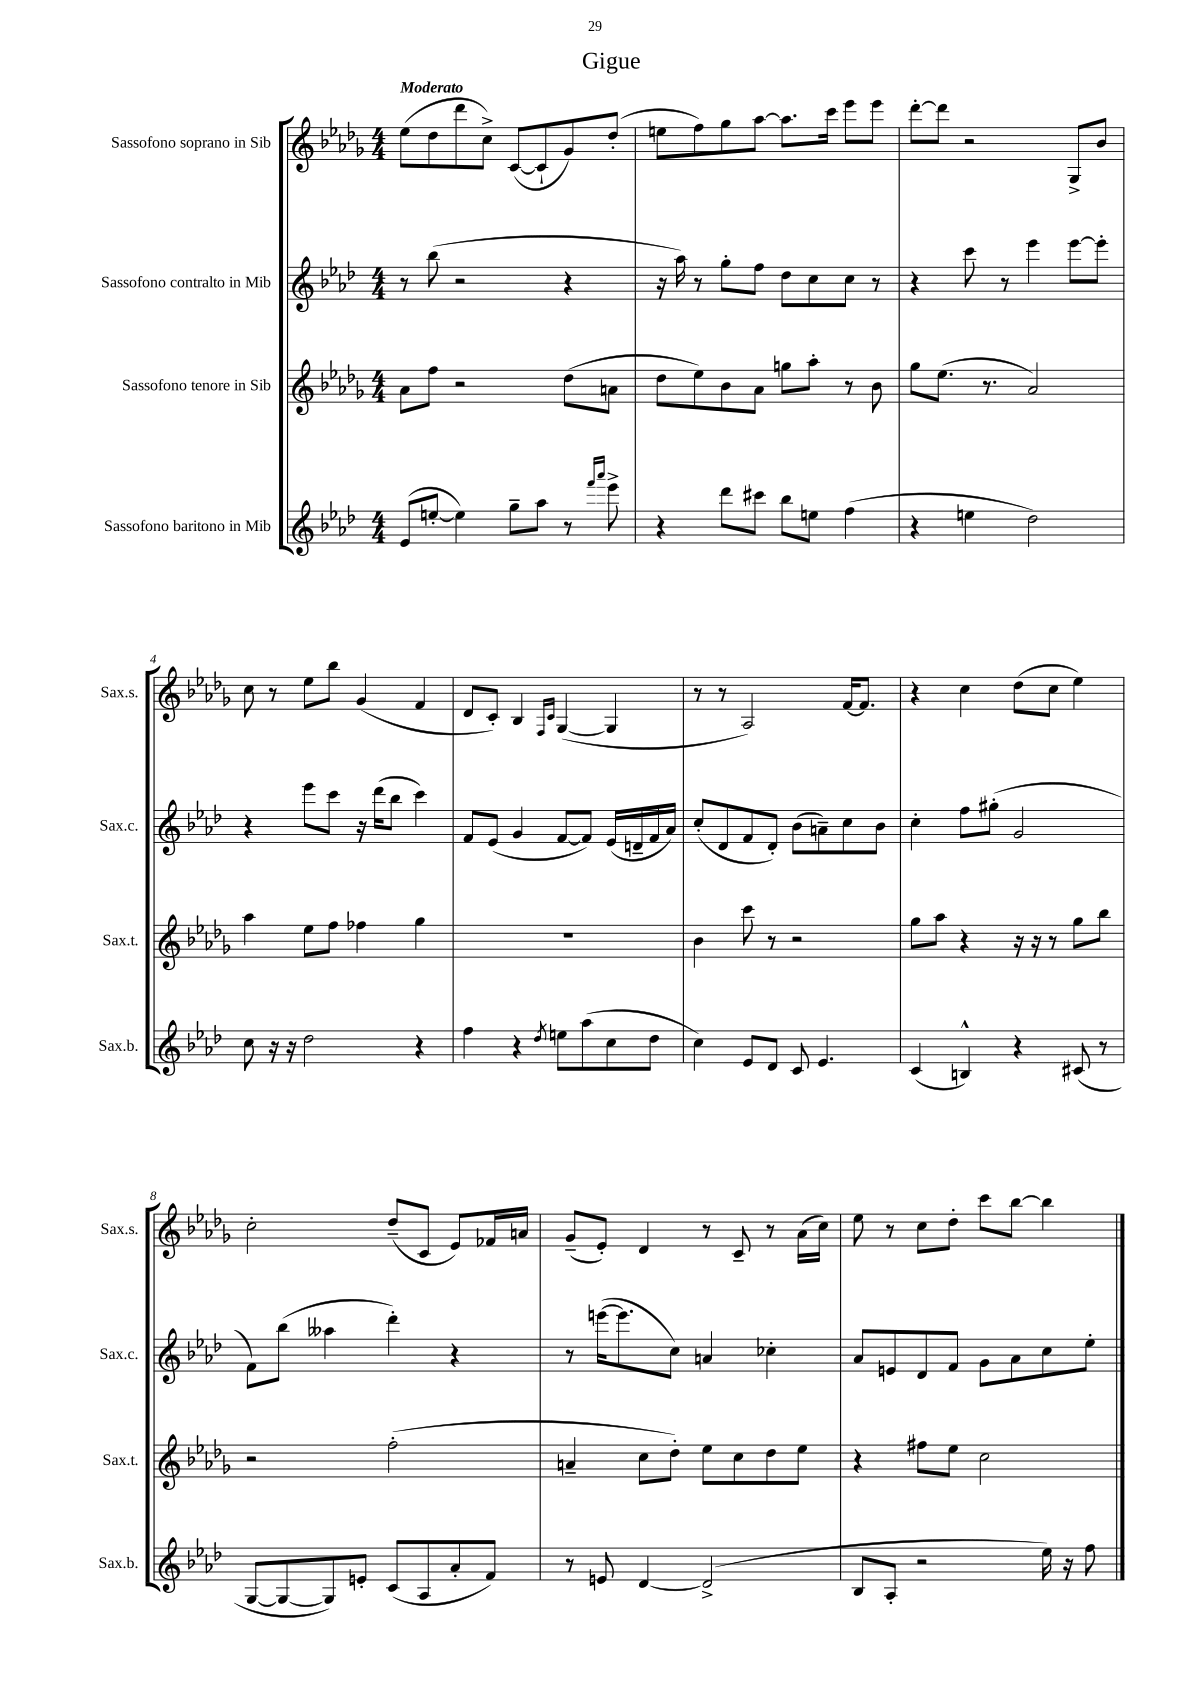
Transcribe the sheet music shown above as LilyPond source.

\header { title = "Gigue" }
<<
\new StaffGroup <<
\new Staff = "s0" \with { instrumentName = "Sassofono soprano in Sib" shortInstrumentName = "Sax.s." } {
    \clef treble \key des \major \numericTimeSignature \time 4/4 \tempo "Moderato"
    ees''8( des''8 des'''8 c''8->) c'8~( c'8-! ges'8) des''8-.( |
    e''8 f''8) ges''8 aes''8~ aes''8. c'''16 ees'''8 ees'''8 |
    des'''8~-. des'''8 r2 ges8-> bes'8 |
    c''8 r8 ees''8 bes''8 ges'4( f'4 |
    des'8 c'8-.) bes4 \grace { f16 c'16 } ges4~( ges4 |
    r8 r8 aes2) f'16~ f'8. |
    r4 c''4 des''8( c''8 ees''4) |
    c''2-. des''8--( c'8 ees'8) fes'16 a'16 |
    ges'8--( ees'8-.) des'4 r8 c'8-- r8 aes'16( c''16) |
    ees''8 r8 c''8 des''8-. c'''8 bes''8~ bes''4 \bar "|." |
}
\new Staff = "s1" \with { instrumentName = "Sassofono contralto in Mib" shortInstrumentName = "Sax.c." } {
    \clef treble \key aes \major \numericTimeSignature \time 4/4
    r8 bes''8( r2 r4 |
    r16 aes''16) r8 g''8-. f''8 des''8 c''8 c''8 r8 |
    r4 c'''8 r8 ees'''4 ees'''8~ ees'''8-. |
    r4 ees'''8 c'''8 r16 des'''16( bes''8 c'''4) |
    f'8 ees'8( g'4 f'8~ f'8) ees'16( d'16-- f'16 aes'16) |
    c''8-.( des'8 f'8 des'8-.) bes'8( a'8--) c''8 bes'8 |
    c''4-. f''8 gis''8-.( g'2 |
    f'8) bes''8( aeses''4 des'''4-.) r4 |
    r8 e'''16~( e'''8. c''8) a'4 ces''4-. |
    aes'8 e'8 des'8 f'8 g'8 aes'8 c''8 ees''8-. \bar "|." |
}
\new Staff = "s2" \with { instrumentName = "Sassofono tenore in Sib" shortInstrumentName = "Sax.t." } {
    \clef treble \key des \major \numericTimeSignature \time 4/4
    aes'8 f''8 r2 des''8( a'8 |
    des''8 ees''8) bes'8 aes'8 g''8 aes''8-. r8 bes'8 |
    ges''8 ees''8.( r8. aes'2) |
    aes''4 ees''8 f''8 fes''4 ges''4 |
    R1 |
    bes'4 c'''8 r8 r2 |
    ges''8 aes''8 r4 r16 r16 r8 ges''8 bes''8 |
    r2 f''2-.( |
    a'4-- c''8 des''8-.) ees''8 c''8 des''8 ees''8 |
    r4 fis''8 ees''8 c''2 \bar "|." |
}
\new Staff = "s3" \with { instrumentName = "Sassofono baritono in Mib" shortInstrumentName = "Sax.b." } {
    \clef treble \key aes \major \numericTimeSignature \time 4/4
    ees'8( e''8~-. e''4) g''8-- aes''8 r8 \grace { f'''16 aes'''16 } ees'''8-> |
    r4 des'''8 cis'''8 bes''8 e''8 f''4( |
    r4 e''4 des''2) |
    c''8 r16 r16 des''2 r4 |
    f''4 r4 \acciaccatura { des''8 } e''8 aes''8( c''8 des''8 |
    c''4) ees'8 des'8 c'8 ees'4. |
    c'4( b4-^) r4 cis'8( r8 |
    g8~ g8~ g8) e'8-. c'8( aes8 aes'8-. f'8) |
    r8 e'8 des'4~ des'2->( |
    bes8 aes8-. r2 ees''16) r16 f''8 \bar "|." |
}
>>
>>
